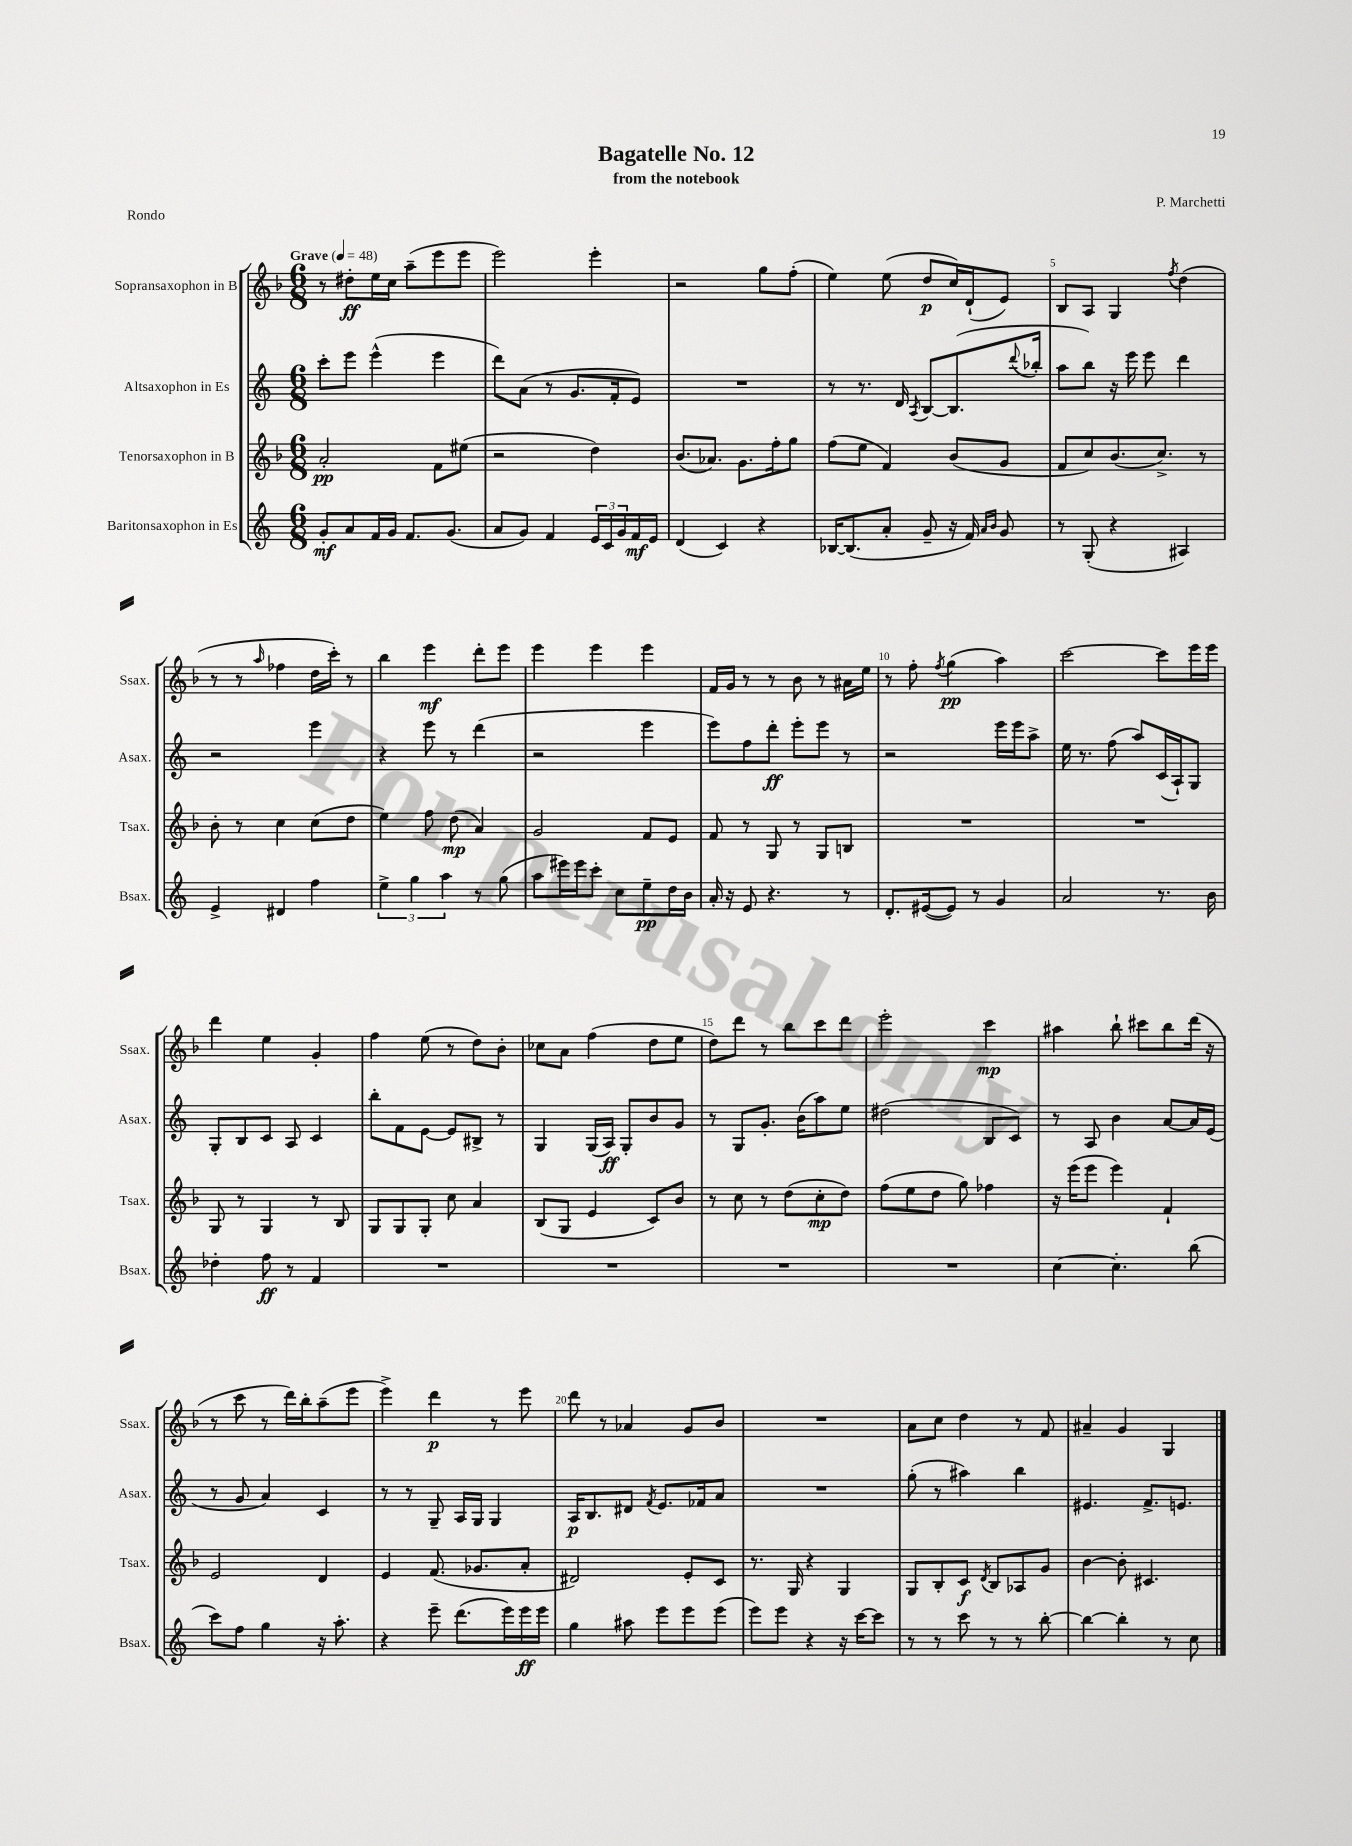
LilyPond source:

\header { title = "Bagatelle No. 12" composer = "P. Marchetti" subtitle = "from the notebook" piece = "Rondo" }
<<
\new StaffGroup <<
\new Staff = "s0" \with { instrumentName = "Sopransaxophon in B" shortInstrumentName = "Ssax." } {
    \clef treble \key f \major \numericTimeSignature \time 6/8 \tempo "Grave" 4 = 48
    r8 dis''8-.\ff e''16 c''16 a''8--( e'''8 e'''8 |
    e'''2) e'''4-. |
    r2 g''8 f''8-.( |
    e''4) e''8( d''8\p c''16) d'16-!( e'8) |
    bes8 a8 g4 \acciaccatura { f''8 } d''4( |
    r8 r8 \grace { a''16 } fes''4 d''16 c'''16-.) r8 |
    bes''4 e'''4\mf d'''8-. e'''8 |
    e'''4 e'''4 e'''4 |
    f'16 g'16 r8 r8 bes'8 r8 ais'16 e''16 |
    r8 f''8-. \acciaccatura { f''8 } g''4\pp( a''4) |
    c'''2~ c'''8 e'''16 e'''16 |
    d'''4 e''4 g'4-. |
    f''4 e''8( r8 d''8) bes'8-. |
    ces''8 a'8 f''4( d''8 e''8 |
    d''8) d'''8 r8 bes''8 c'''8 d'''8 |
    e'''2-. c'''4\mp |
    ais''4 bes''8-! cis'''8 bes''8 d'''16( r16 |
    r8 c'''8 r8 d'''16) bes''16-. a''8--( e'''8 |
    e'''4->) d'''4\p r8 e'''8 |
    d'''8 r8 aes'4 g'8 bes'8 |
    R2. |
    a'8 c''8 d''4 r8 f'8 |
    ais'4-- g'4 g4 \bar "|." |
}
\new Staff = "s1" \with { instrumentName = "Altsaxophon in Es" shortInstrumentName = "Asax." } {
    \clef treble \key c \major \numericTimeSignature \time 6/8
    c'''8-. e'''8 e'''4-^( e'''4 |
    d'''8) a'8( r8 g'8. f'16-. e'8) |
    R2. |
    r8 r8. d'16 \acciaccatura { a8 } b8~ b8.( \appoggiatura { d'''8 } bes''16-. |
    a''8 b''8) r16 e'''16 e'''8 d'''4 |
    r2 e'''4 |
    r4 e'''8 r8 d'''4( |
    r2 e'''4 |
    e'''8) f''8 d'''8-.\ff e'''8-. e'''8 r8 |
    r2 e'''16 e'''16 a''8-> |
    e''16 r8. f''8( a''8) c'16( a16-!) g8 |
    g8-. b8 c'8 a8 c'4 |
    b''8-. f'8 e'8~ e'8 bis8-> r8 |
    g4 g16( a16\ff) g8-. b'8 g'8 |
    r8 g8 g'8.-. b'16( a''8) e''8 |
    dis''2( b8 c'8) |
    r8 a8 b'4 a'8~ a'16 e'16( |
    r8 g'8 a'4) c'4 |
    r8 r8 g8-- a16 g16 g4 |
    a16\p b8. dis'8 \acciaccatura { f'8 } e'8. fes'16 a'8 |
    R2. |
    g''8-.( r8 ais''4) b''4 |
    eis'4. f'8.-> e'8. \bar "|." |
}
\new Staff = "s2" \with { instrumentName = "Tenorsaxophon in B" shortInstrumentName = "Tsax." } {
    \clef treble \key f \major \numericTimeSignature \time 6/8
    a'2-.\pp f'8 eis''8( |
    r2 d''4) |
    bes'8.( aes'8.) g'8. f''16-. g''8 |
    f''8( e''8 f'4) bes'8( g'8 |
    f'8 c''8) bes'8.( c''8.->) r8 |
    bes'8-. r8 c''4 c''8( d''8 |
    e''4) f''8 d''8\mp( a'4) |
    g'2 f'8 e'8 |
    f'8 r8 g8 r8 g8 b8 |
    R2. |
    R2. |
    g8 r8 g4 r8 bes8 |
    g8 g8 g8-. c''8 a'4 |
    bes8( g8 e'4 c'8) bes'8 |
    r8 c''8 r8 d''8( c''8-.\mp d''8) |
    f''8( e''8 d''8 g''8) fes''4 |
    r16 e'''16( e'''8 e'''4) f'4-! |
    e'2 d'4 |
    e'4 f'8.( ges'8. a'8-. |
    dis'2) e'8-. c'8 |
    r8. g16 r4 g4 |
    g8 bes8-. c'8\f \acciaccatura { d'8 } bes8 aes8 g'8 |
    bes'4~ bes'8-. cis'4. \bar "|." |
}
\new Staff = "s3" \with { instrumentName = "Baritonsaxophon in Es" shortInstrumentName = "Bsax." } {
    \clef treble \key c \major \numericTimeSignature \time 6/8
    g'8-.\mf a'8 f'16 g'16 f'8. g'8.( |
    a'8 g'8) f'4 \tuplet 3/2 { e'16 c'16 g'16 } f'16\mf e'16 |
    d'4( c'4) r4 |
    bes16~ bes8.( a'8-. g'8-- r16 f'16) \grace { a'16 b'16 } g'8 |
    r8 g8-.( r4 ais4) |
    e'4-> dis'4 f''4 |
    \tuplet 3/2 { e''4-> g''4 a''4 } r8 g''8( |
    a''8 eis'''16) eis'''16 c'''8-. c''8 e''8--\pp d''16 b'16 |
    a'16-. r16 e'8 r4. r8 |
    d'8.-. eis'16~( eis'8) r8 g'4 |
    a'2 r8. b'16 |
    des''4-. f''8\ff r8 f'4 |
    R2. |
    R2. |
    R2. |
    R2. |
    c''4~ c''4.-. b''8( |
    c'''8) f''8 g''4 r16 a''8.-. |
    r4 e'''8-- d'''8.( e'''16) e'''16\ff e'''16 |
    g''4 ais''8 e'''8 e'''8 e'''8( |
    e'''8) e'''8 r4 r16 c'''16~ c'''8 |
    r8 r8 c'''8 r8 r8 b''8~-. |
    b''4~ b''4-. r8 c''8 \bar "|." |
}
>>
>>
\layout { \context { \Score \override BarNumber.break-visibility = ##(#f #t #t) barNumberVisibility = #(every-nth-bar-number-visible 5) } }
